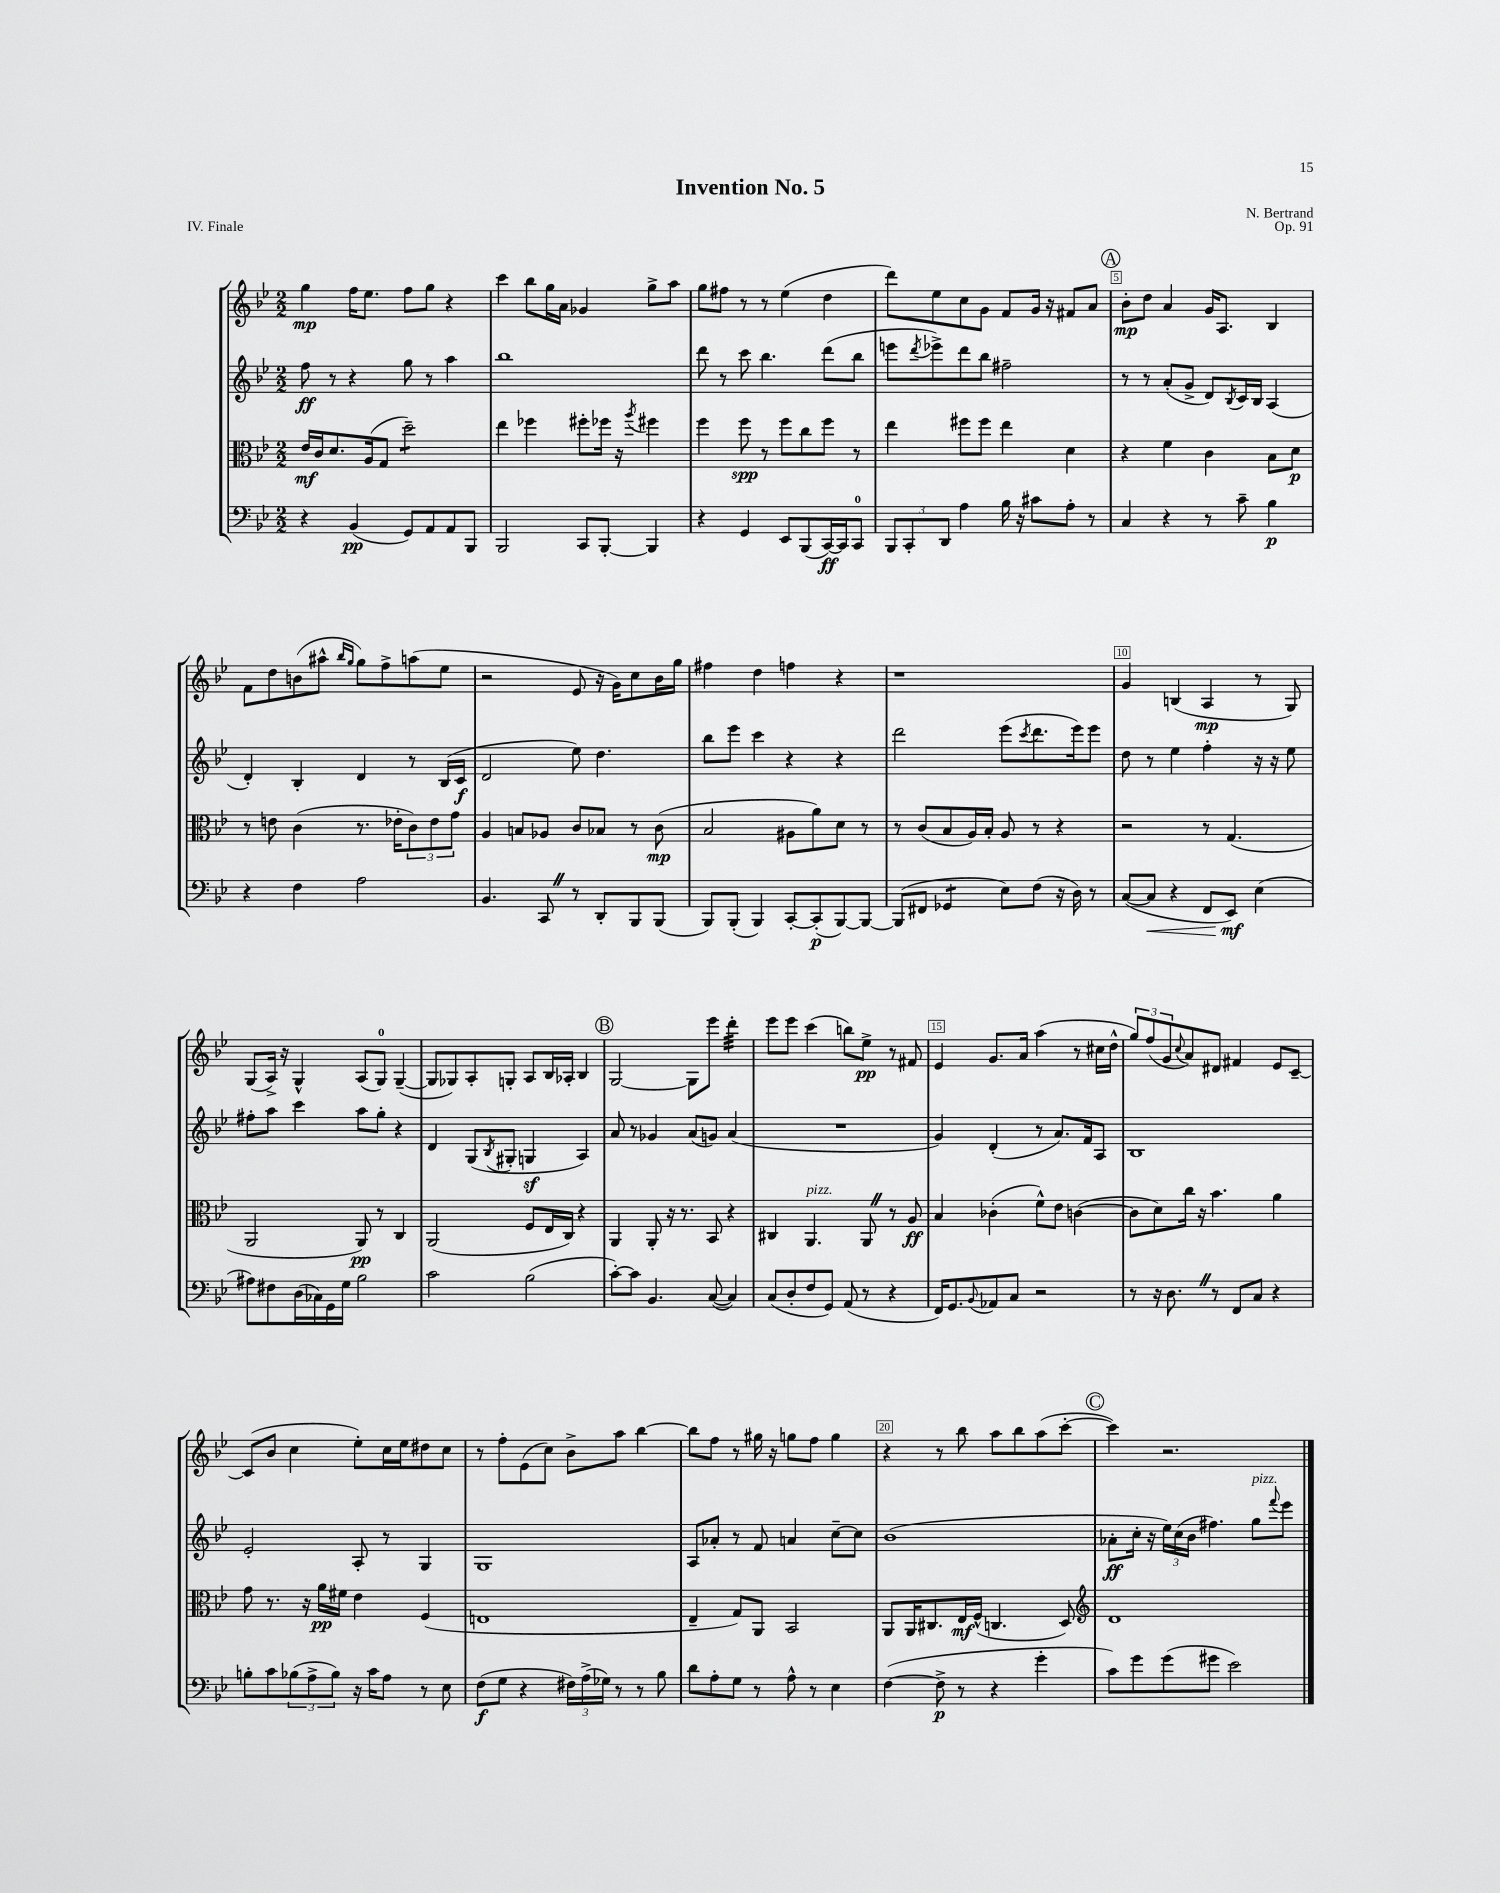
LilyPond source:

\header { title = "Invention No. 5" composer = "N. Bertrand" opus = "Op. 91" piece = "IV. Finale" }
<<
\new StaffGroup <<
\new Staff = "s0" {
    \clef treble \key bes \major \numericTimeSignature \time 2/2
    g''4\mp f''16 ees''8. f''8 g''8 r4 |
    c'''4 bes''8 g''16 a'16 ges'4 g''8-> a''8 |
    g''8 fis''8 r8 r8 ees''4( d''4 |
    d'''8) ees''8 c''8 g'8 f'8 g'16 r16 fis'8 a'8 |
    \mark \markup { \circle "A" } bes'8-.\mp d''8 a'4 g'16 a8. bes4 |
    f'8 d''8 b'8( ais''8-^ \grace { bes''16 g''16 } g''8) f''8-> a''8( ees''8 |
    r2 ees'8 r16 g'16) c''8 bes'16 g''16 |
    fis''4 d''4 f''4 r4 |
    r1 |
    g'4 b4( a4\mp r8 g8) |
    g8( a16->) r16 g4-^ a8( g8-0) g4~--( |
    g8 ges8) a8-. g8-. a8 bes16 aes16-. bes4 |
    \mark \markup { \circle "B" } g2~ g8 ees'''8 d'''4:32-. |
    ees'''8 ees'''8 c'''4( b''8) ees''8->\pp r8 fis'8 |
    ees'4 g'8. a'16 a''4( r8 cis''16 d''16-^ |
    \tuplet 3/2 { g''8) f''8( g'8 } \appoggiatura { c''8 } a'8) dis'8 fis'4 ees'8 c'8~-- |
    c'8( bes'8 c''4 ees''8-.) c''16 ees''16 dis''8 c''8 |
    r8 f''8-. ees'8( c''8) bes'8-> a''8 bes''4~ |
    bes''8 f''8 r8 gis''16 r16 g''8 f''8 g''4 |
    r4 r8 bes''8 a''8 bes''8 a''8( c'''8~-. |
    \mark \markup { \circle "C" } c'''4) r2. \bar "|." |
}
\new Staff = "s1" {
    \clef treble \key bes \major \numericTimeSignature \time 2/2
    f''8\ff r8 r4 g''8 r8 a''4 |
    bes''1 |
    d'''8 r8 c'''8 bes''4. d'''8( bes''8 |
    e'''8 \acciaccatura { d'''8 } ees'''8->) d'''8 bes''8 fis''2-- |
    \mark \markup { \circle "A" } r8 r8 a'8-.( g'8-> d'8) \acciaccatura { bes8 } c'16 bes16 a4( |
    d'4-.) bes4-. d'4 r8 bes16( c'16\f |
    d'2 ees''8) d''4. |
    bes''8 ees'''8 c'''4 r4 r4 |
    d'''2 ees'''8( \acciaccatura { c'''8 } d'''8. ees'''16) ees'''8 |
    d''8 r8 ees''4 f''4-. r16 r16 ees''8 |
    fis''8-. a''8 c'''4 a''8 g''8-. r4 |
    d'4 g8( \acciaccatura { bes8 } gis8-. g4\sf a4) |
    \mark \markup { \circle "B" } a'8 r8 ges'4 a'8( g'8) a'4( |
    R1 |
    g'4) d'4-.( r8 a'8.) f'16 a8 |
    bes1 |
    ees'2-. a8-. r8 g4 |
    g1 |
    a8 aes'8-. r8 f'8 a'4 c''8~-- c''8 |
    bes'1( |
    \mark \markup { \circle "C" } aes'8-.\ff c''16-. r16 \tuplet 3/2 { ees''16) c''16( bes'16 } fis''4.) g''8^\markup { \italic "pizz." } \appoggiatura { f'''8 } ees'''8 \bar "|." |
}
\new Staff = "s2" {
    \clef alto \key bes \major \numericTimeSignature \time 2/2
    ees'16\mf c'16 d'8. a16( g8 d''2:8--) |
    ees''4 fes''4 fis''8-. fes''16 r16 \acciaccatura { a''8 } fis''4 |
    f''4 f''8\spp r8 f''8 c''8 f''8 r8 |
    ees''4 fis''8 fis''8 ees''4 d'4 |
    \mark \markup { \circle "A" } r4 f'4 c'4 bes8 d'8\p |
    r8 e'8 c'4( r8. ees'16-. \tuplet 3/2 { c'8) ees'8 g'8 } |
    a4 b8 aes8 c'8 bes8 r8 c'8\mp( |
    bes2 ais8 a'8) d'8 r8 |
    r8 c'8( bes8 a16) bes16-. a8 r8 r4 |
    r2 r8 g4.( |
    a,2 a,8\pp) r8 c4 |
    a,2( f8 ees16 c16) r4 |
    \mark \markup { \circle "B" } a,4 a,8-. r16 r8. bes,8 r4 |
    cis4 a,4.^\markup { \italic "pizz." } a,8 \once \override BreathingSign.text = \markup { \musicglyph "scripts.caesura.straight" } \breathe r8 a8\ff |
    bes4 ces'4-.( f'8-^) ees'8 c'4~( |
    c'8 d'8) c''16 r16 bes'4. a'4 |
    g'8 r8. r16 a'16\pp fis'16 ees'4 f4( |
    e1 |
    ees4-- g8) a,8 bes,2 |
    a,8 a,16 cis8. ees16\mf f16-^( c4. d8) |
    \mark \markup { \circle "C" } \clef treble d'1 \bar "|." |
}
\new Staff = "s3" {
    \clef bass \key bes \major \numericTimeSignature \time 2/2
    r4 bes,4\pp( g,8) a,8 a,8 bes,,8 |
    bes,,2 c,8 bes,,8~-. bes,,4 |
    r4 g,4 ees,8 bes,,8( c,16~\ff) c,16 c,8-0 |
    \tuplet 3/2 { bes,,8 c,8-. d,8 } a4 bes16 r16 cis'8 a8-. r8 |
    \mark \markup { \circle "A" } c4 r4 r8 c'8-- bes4\p |
    r4 f4 a2 |
    bes,4. c,8 \once \override BreathingSign.text = \markup { \musicglyph "scripts.caesura.straight" } \breathe r8 d,8-. bes,,8 bes,,8( |
    bes,,8) bes,,8-.( bes,,4) c,8~-. c,8-.\p( bes,,8~) bes,,8~ |
    bes,,8( fis,8 ges,4:8 ees8) f8( r16 d16) r8 |
    c8~( c8\< r4 f,8 ees,8\mf\!) ees4( |
    ais8) fis8 d16( ces16) g,16 g16 bes2 |
    c'2 bes2( |
    \mark \markup { \circle "B" } c'8~-.) c'8 bes,4. c8~( c4) |
    c8( d8-. f8 g,8) a,8( r8 r4 |
    f,16) g,8. \appoggiatura { bes,8 } aes,8 c8 r2 |
    r8 r16 d8. \once \override BreathingSign.text = \markup { \musicglyph "scripts.caesura.straight" } \breathe r8 f,8 c8 r4 |
    b8-. c'8 \tuplet 3/2 { bes8( a8-> bes8) } r16 c'16 a8 r8 ees8 |
    f8\f( g8 r4 \tuplet 3/2 { fis16) a16->( ges16) } r8 r8 bes8 |
    d'8 a8-. g8 r8 a8-^ r8 ees4 |
    f4~( f8->\p r8 r4 g'4-. |
    \mark \markup { \circle "C" } c'8) g'8 g'8( gis'8 ees'2) \bar "|." |
}
>>
>>
\layout { \context { \Score \override BarNumber.break-visibility = ##(#f #t #t) barNumberVisibility = #(every-nth-bar-number-visible 5) \override BarNumber.stencil = #(make-stencil-boxer 0.1 0.3 ly:text-interface::print) } }
